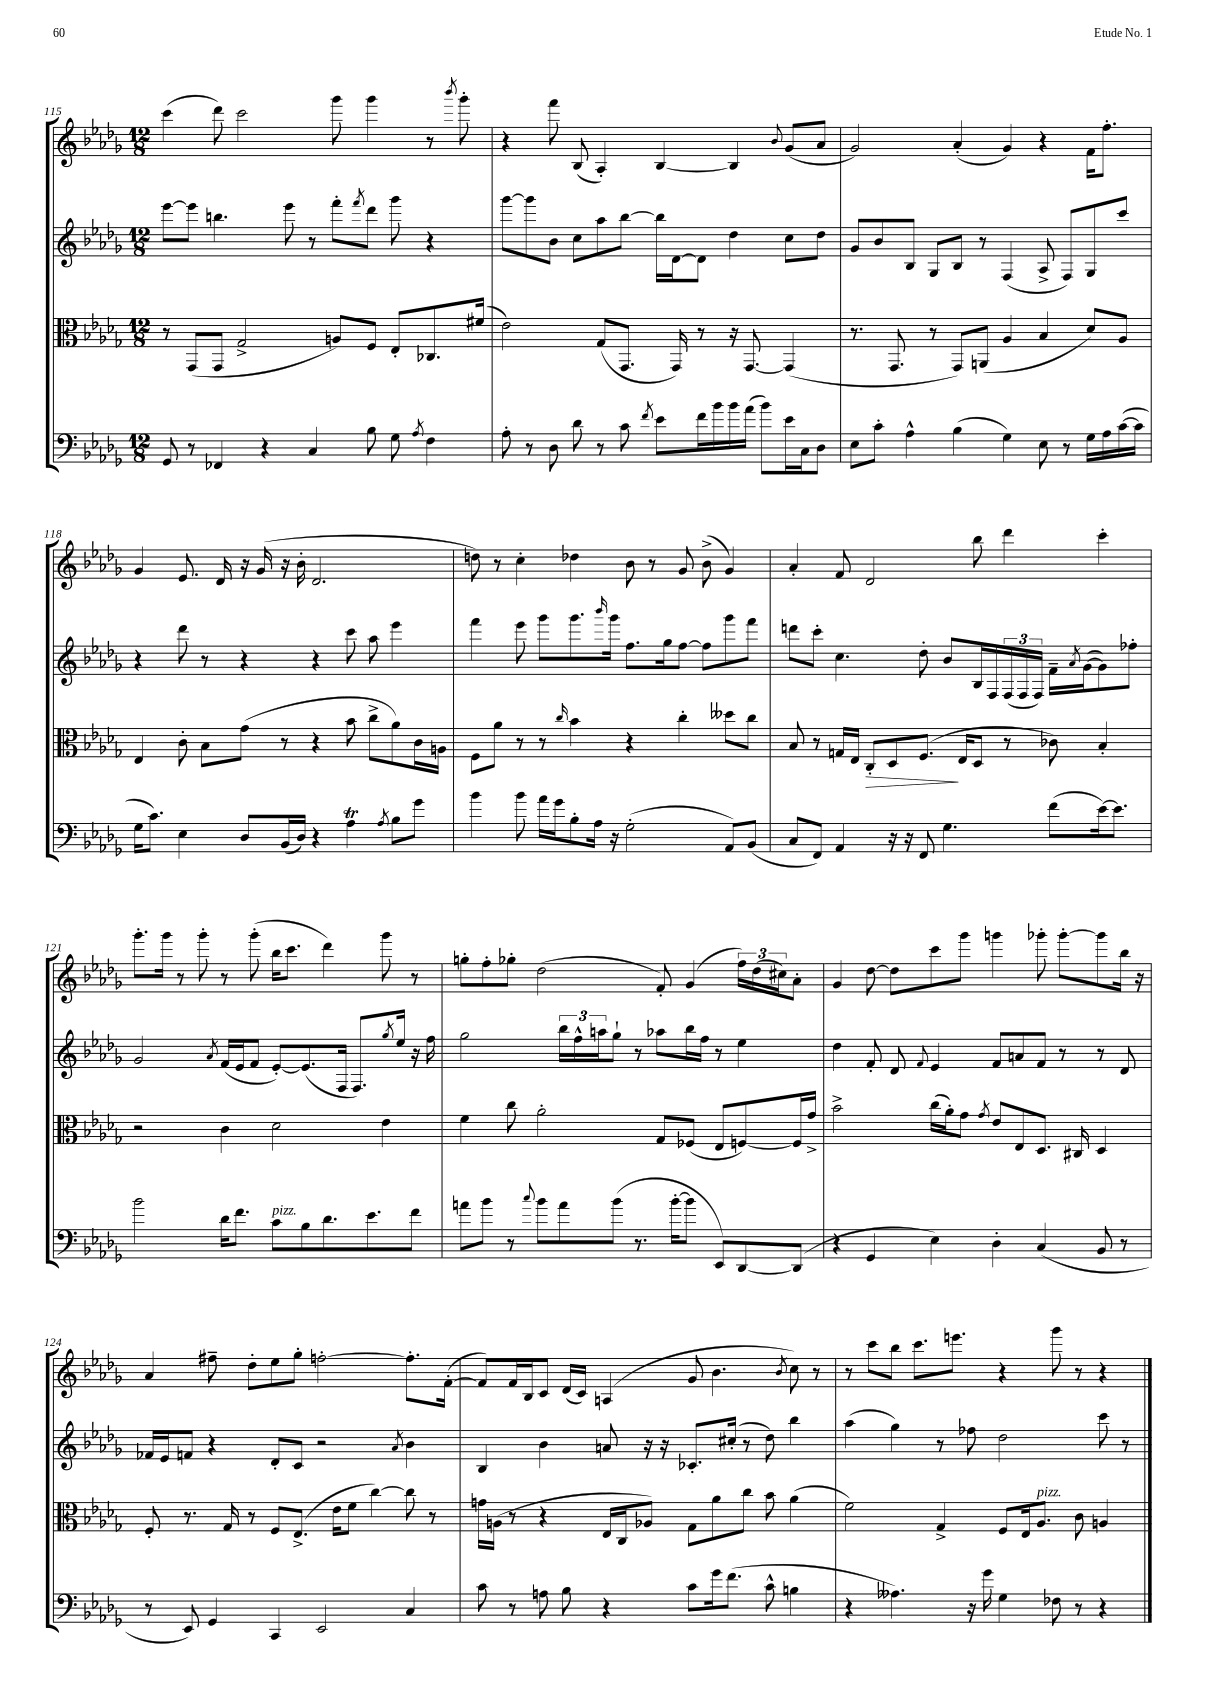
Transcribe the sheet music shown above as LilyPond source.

<<
\new StaffGroup <<
\new Staff = "s0" {
    \clef treble \key des \major \numericTimeSignature \time 12/8
    c'''4( des'''8) c'''2 ges'''8 ges'''4 r8 \acciaccatura { bes'''8 } ges'''8-. |
    r4 f'''8 bes8( aes4-.) bes4~ bes4 \appoggiatura { bes'8 } ges'8( aes'8 |
    ges'2) aes'4-.( ges'4) r4 f'16 f''8.-. |
    ges'4 ees'8. des'16 r16 ges'16( r16 bes'16-. des'2. |
    d''8) r8 c''4-. des''4 bes'8 r8 ges'8 bes'8->( ges'4) |
    aes'4-. f'8 des'2 bes''8 des'''4 c'''4-. |
    ges'''8.-. ges'''16 r8 ges'''8-. r8 ges'''8-.( bes''16 c'''8. des'''4) ges'''8 r8 |
    g''8-. f''8-. ges''8-. des''2( f'8-.) ges'4( \tuplet 3/2 { f''16) des''16( cis''16) } aes'8-. |
    ges'4 des''8~ des''8 c'''8 ges'''8 g'''4 ges'''8-. ges'''8~-. ges'''8 bes''16 r16 |
    aes'4 fis''8-- des''8-. ees''8 ges''8-. f''2~-. f''8.-. f'16~-.( |
    f'8) f'16 bes16 c'8 des'16( c'16) a4( ges'8 bes'4. \acciaccatura { bes'8 } c''8) r8 |
    r8 c'''8 bes''8 c'''8. e'''8. r4 ges'''8 r8 r4 \bar "|." |
}
\new Staff = "s1" {
    \clef treble \key des \major \numericTimeSignature \time 12/8
    ees'''8~ ees'''8 b''4. ees'''8 r8 f'''8-. \acciaccatura { f'''8 } des'''8 ges'''8 r4 |
    ges'''8~ ges'''8 bes'8 c''8 aes''8 bes''8~ bes''16 des'16~ des'8 des''4 c''8 des''8 |
    ges'8 bes'8 bes8 ges8 bes8 r8 f4( aes8-> f8) ges8 c'''8 |
    r4 des'''8 r8 r4 r4 c'''8 aes''8 ees'''4 |
    f'''4 ees'''8 ges'''8 ges'''8. \grace { bes'''16 } ges'''16 f''8. ges''16 f''8~ f''8 ges'''8 f'''8 |
    d'''8 c'''8-. c''4. des''8-. bes'8 bes16 f16 \tuplet 3/2 { f16( f16 f16) } f'16-- \acciaccatura { aes'8 } ges'16~( ges'8) fes''8-. |
    ges'2 \acciaccatura { aes'8 } f'16( ees'16 f'8 ees'8~-.) ees'8.( f16 f8.) \acciaccatura { ges''8 } ees''16 r16 f''16 |
    ges''2 \tuplet 3/2 { bes''16 f''16-^ a''16 } ges''8-! r8 aes''8 bes''16 f''16 r8 ees''4 |
    des''4 f'8-. des'8 \appoggiatura { f'8 } ees'4 f'8 a'8 f'8 r8 r8 des'8 |
    fes'16 ees'16 f'8 r4 des'8-. c'8 r2 \acciaccatura { aes'8 } bes'4 |
    bes4 bes'4 a'8 r16 r16 ces'8.-. cis''16-.( r8 des''8) bes''4 |
    aes''4( ges''4) r8 fes''8 des''2 c'''8 r8 \bar "|." |
}
\new Staff = "s2" {
    \clef alto \key des \major \numericTimeSignature \time 12/8
    r8 ges,8( ges,8 ges2-> a8) f8 ees8-. ces8. fis'16( |
    ees'2) ges8( ges,8. ges,16) r8 r16 ges,8.~ ges,4( |
    r8. ges,8. r8 ges,8) a,8( aes4 bes4 des'8) aes8 |
    ees4 c'8-. bes8 ges'8( r8 r4 bes'8 c''8-> aes'8) c'16 a16 |
    f8 aes'8 r8 r8 \grace { c''16 } bes'4 r4 c''4-. deses''8 c''8 |
    bes8 r8 g16 ees16 c8-.\> des8 f8.\!( ees16 des8 r8 ces'8) bes4-. |
    r2 c'4 des'2 ees'4 |
    f'4 c''8 aes'2-. ges8 fes8( ees8 f8~) f16 ges'16-> |
    bes'2-> c''16( aes'16-.) ges'8 \acciaccatura { ges'8 } ees'8 ees8 des8. cis16 des4 |
    f8-. r8. ges16 r8 f8 ees8.->( ees'16 f'8 c''4~) c''8 r8 |
    g'16 a16( r8 r4 ees16 c16 aes8) ges8 aes'8 c''8 bes'8 aes'4( |
    f'2) ges4-> f8 ees16 aes8.^\markup { \italic "pizz." } c'8 a4 \bar "|." |
}
\new Staff = "s3" {
    \clef bass \key des \major \numericTimeSignature \time 12/8
    ges,8 r8 fes,4 r4 c4 bes8 ges8 \acciaccatura { aes8 } f4 |
    aes8-. r8 des8 des'8 r8 c'8 \acciaccatura { f'8 } ees'8 f'16 bes'16 bes'16 aes'16( bes'8) ees'16 c16 des8 |
    ees8 c'8-. aes4-^ bes4( ges4) ees8 r8 ges16 aes16 c'16~( c'16 |
    ges16 c'8.) ees4 des8 bes,16( des16) r4 aes4\trill \acciaccatura { aes8 } bes8 ges'8 |
    bes'4 bes'8 aes'16 ges'16 bes8-. aes16 r16 ges2-.( aes,8) bes,8( |
    c8 f,8) aes,4 r16 r16 f,8 ges4. f'8( ees'16~) ees'8. |
    bes'2 des'16 f'8. c'8^\markup { \italic "pizz." } bes8 des'8. ees'8. f'8 |
    a'8 bes'8 r8 \appoggiatura { c''8 } bes'8 a'8 bes'8( r8. bes'16~-. bes'8 ees,8) des,8~ des,8( |
    r4 ges,4 ees4) des4-. c4( bes,8 r8 |
    r8 ees,8) ges,4 c,4 ees,2 c4 |
    c'8 r8 a8 bes8 r4 c'8 ges'16 f'8.( c'8-^ b4 |
    r4 aeses4.) r16 ges'16 ges4 fes8 r8 r4 \bar "|." |
}
>>
>>
\layout { \context { \Score currentBarNumber = #115 } }
